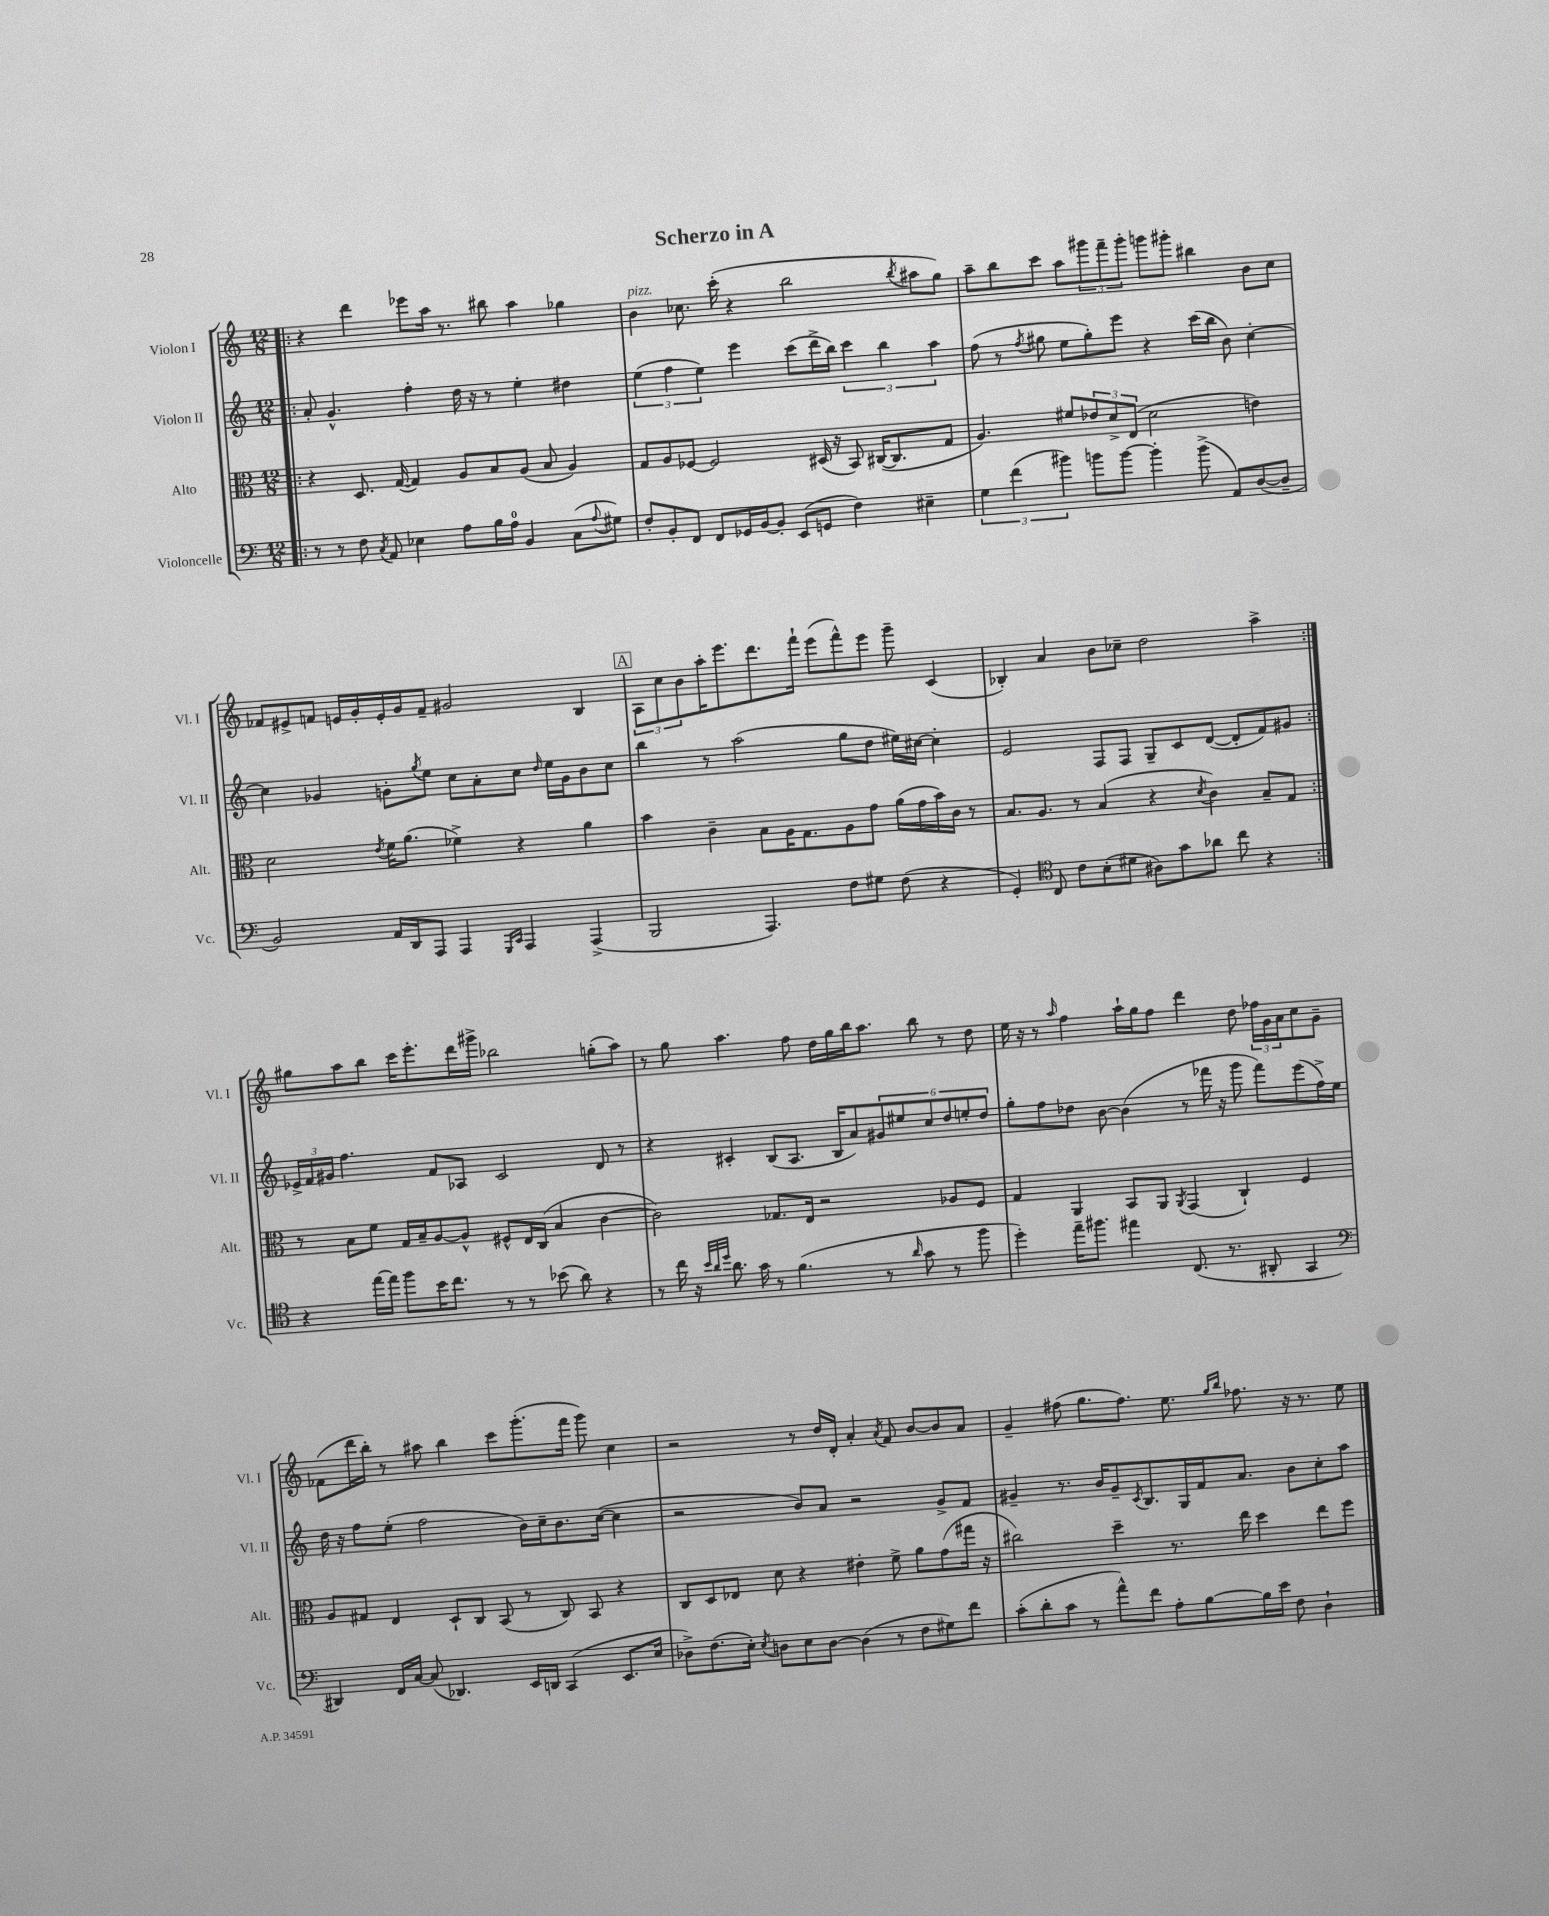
\header { title = "Scherzo in A" }
<<
\new StaffGroup <<
\new Staff = "s0" \with { instrumentName = "Violon I" shortInstrumentName = "Vl. I" } {
    \clef treble \key c \major \numericTimeSignature \time 12/8
    \repeat volta 2 { \bar ".|:" r4 d'''4 ees'''8 a''16 r8. bis''8 a''4 ges''4 |
    b'4^\markup { \italic "pizz." } ces''8. c'''16-.( r4 b''2 \acciaccatura { b''8 } ais''8 g''8) |
    a''8-- b''8 c'''8 a''8 \tuplet 3/2 { gis'''8 f'''8-- gis'''8-. } g'''8 gis'''8-. bis''4 b'8 c''8 |
    fes'8 eis'8-> f'8 e'16 g'16-. e'16-. g'16 f'8-- gis'2 b4 |
    \mark \markup { \box "A" } \tuplet 3/2 { a8 c''8 b'8 } a''16-. e'''8. d'''8. f'''16-! e'''8( f'''8-^) e'''8 g'''8-- c'4( |
    bes4-.) a'4 b'8 ces''8-- d''2 a''4-> | }
    gis''8 a''8 b''8 c'''16 e'''8.-. d'''16 gis'''16-> bes''2 g''8-.( a''8) |
    r8 g''8 a''4. f''8 d''16 g''16 b''16 a''8. b''8 r8 d''8 |
    e''16 r16 r8 \grace { a''16 } f''4 a''16-! g''16 f''8 d'''4 d''8 \tuplet 3/2 { fes''16 g'16 a'16 } c''8 g'8-- |
    fes'8( d'''16 b''16-.) r8 ais''8 b''4 c'''8 g'''8.-.( f'''16 g'''8) c''4 |
    r2 r8 d''16 d'16-. a'4-. \acciaccatura { a'8 } f'8 b'8~ b'8 a'8 |
    g'4-- fis''8( g''8. fis''8.) e''8. \grace { g''16 b''16 } fes''8. r16 r8. e''8 \bar "|." |
}
\new Staff = "s1" \with { instrumentName = "Violon II" shortInstrumentName = "Vl. II" } {
    \clef treble \key c \major \numericTimeSignature \time 12/8
    \repeat volta 2 { \bar ".|:" a'8-. g'4.-^ f''4-. d''16 r16 r8 e''4-. dis''4 |
    \tuplet 3/2 { e''4( f''4 e''4) } e'''4 c'''8( d'''16-> b''16) \tuplet 3/2 { c'''4 b''4 a''4 } |
    f''8( r8 \acciaccatura { f''8 } gis''8 e''8 gis''8-.) e'''8 r4 c'''16( b''16 b'8) c''4~-. |
    c''4 ges'4 g'8-. \acciaccatura { g''8 } e''8 c''8 a'8-. c''8 \grace { d''16 } e''16 g'16 b'8 c''8 |
    \mark \markup { \box "A" } b''4 r8 a''2( g''8 d''8 eis''16) cis''16~ cis''4-. |
    e'2 f8 f8 g8-- c'8 d'8~( d'8-. f'8) gis'8 | }
    \tuplet 3/2 { ees'16-> f'16 gis'16 } f''4. f'8 aes8 c'2 d'8 r8 |
    r4 cis'4-. b8( a8. b16 a'8) \tuplet 6/4 { gis'8 eis''8 c''8 d''8 e''8-. d''8 } |
    g''8-. f''8 des''8 b'8~ b'4( r8 fes'''16 r16 g'''8 fes'''8) e'''8( f''16->) e''16 |
    d''16 r16 f''8 e''8-.( f''2 b'16) c''16-- b'8. c''16~( c''4 |
    r2 b'8) a'8 r2 g'8-> f'8 |
    gis'4-- r8. b'16 gis'8-- \acciaccatura { c'8 } b8. g16 f'16 a'8. b'8 c''8-. a''8 \bar "|." |
}
\new Staff = "s2" \with { instrumentName = "Alto" shortInstrumentName = "Alt." } {
    \clef alto \key c \major \numericTimeSignature \time 12/8
    \repeat volta 2 { \bar ".|:" r4 d8. g16~( g4) a8 b8 a8( b8 a4) |
    g8 a8 fes8~ fes2 dis16( r16 b,8) cis16~( cis8. g8 |
    a4.) fis'8 \tuplet 3/2 { ees'8 d'8-> e8( } d'2 e'4) |
    d'2 \acciaccatura { e'8 } f'16 a'8.( fes'4->) r4 a'4 |
    \mark \markup { \box "A" } b'4 c'4-- b8 a16 g8. a8 g'8 a'16( g'16 b'16) c'16 r8 |
    b8. a8. r8 b4( r4 \acciaccatura { d'8 } c'4) b8-- g8 | }
    r8 b8 f'8 g16 b16-- a8~ a8-^ fis8-^ e16 c16( b4 c'4~ |
    c'2) ges8. e16 r2 aes8 f8 |
    g4 a,4 b,8 a,8 \acciaccatura { a,8 } g,4( c4-!) f4 |
    a8 gis8 e4 d8-! c8 b,8( r8 c8) b,8 r4 |
    c8 d8 ees8 d'8 r4 eis'4-. f'8-> a'8 g'8( gis''16 r16 |
    cis''2) d''4-- r8. e''16 d''4 e''8 f''8 \bar "|." |
}
\new Staff = "s3" \with { instrumentName = "Violoncelle" shortInstrumentName = "Vc." } {
    \clef bass \key c \major \numericTimeSignature \time 12/8
    \repeat volta 2 { \bar ".|:" r8 r8 f8 \acciaccatura { c8 } a,8 ees4 a8 b16 a16-0 b,4 c8( \appoggiatura { a8 } gis8) |
    f8-. b,8-. f,8 f,8 ges,16 b,16~ b,8-. e,8( g,8 f4) eis4-- |
    \tuplet 3/2 { g4 f'4( bis'4) } b'8 b'8~ b'4-. b'8->( a,8) d8~( d8-- |
    b,2) a,16 d,16 a,,8 a,,4 \grace { g,,16 c,16 } a,,4 a,,4->( |
    \mark \markup { \box "A" } b,,2 a,,4.) f8 gis8 f8( r4 |
    g,4-.) \clef tenor c8 c'8 b8-.( dis'8 ais8) g'8 aes'8 c''8 r4 | }
    r4 e''16~ e''16 f''8 b'16 c''8. r8 r8 bes'8( a'8) r4 |
    r8 c''16 r16 \grace { b'32 a'32 d''32 } a'8. g'16 r8 f'4.( r8 \grace { a'16 } g'8 r8 f''8 |
    d''4-.) e''16-- fis''8. eis''4 c8.( r8. ais,8-. g,4 |
    \clef bass dis,4) f,16 c16~ c8( des,4.) e,16 d,16 c,4( e,8. e16 |
    des8->) f8.( e16-.) \acciaccatura { e8 } d8 e8 d8~ d4( r8 f8 gis8) f'8 |
    c'8-.( d'8-. c'8 r8 a'8-^) f'8 a8-. b8~ b16 e'16 f8 d4-! \bar "|." |
}
>>
>>
\layout { \context { \Score \remove "Bar_number_engraver" } }
